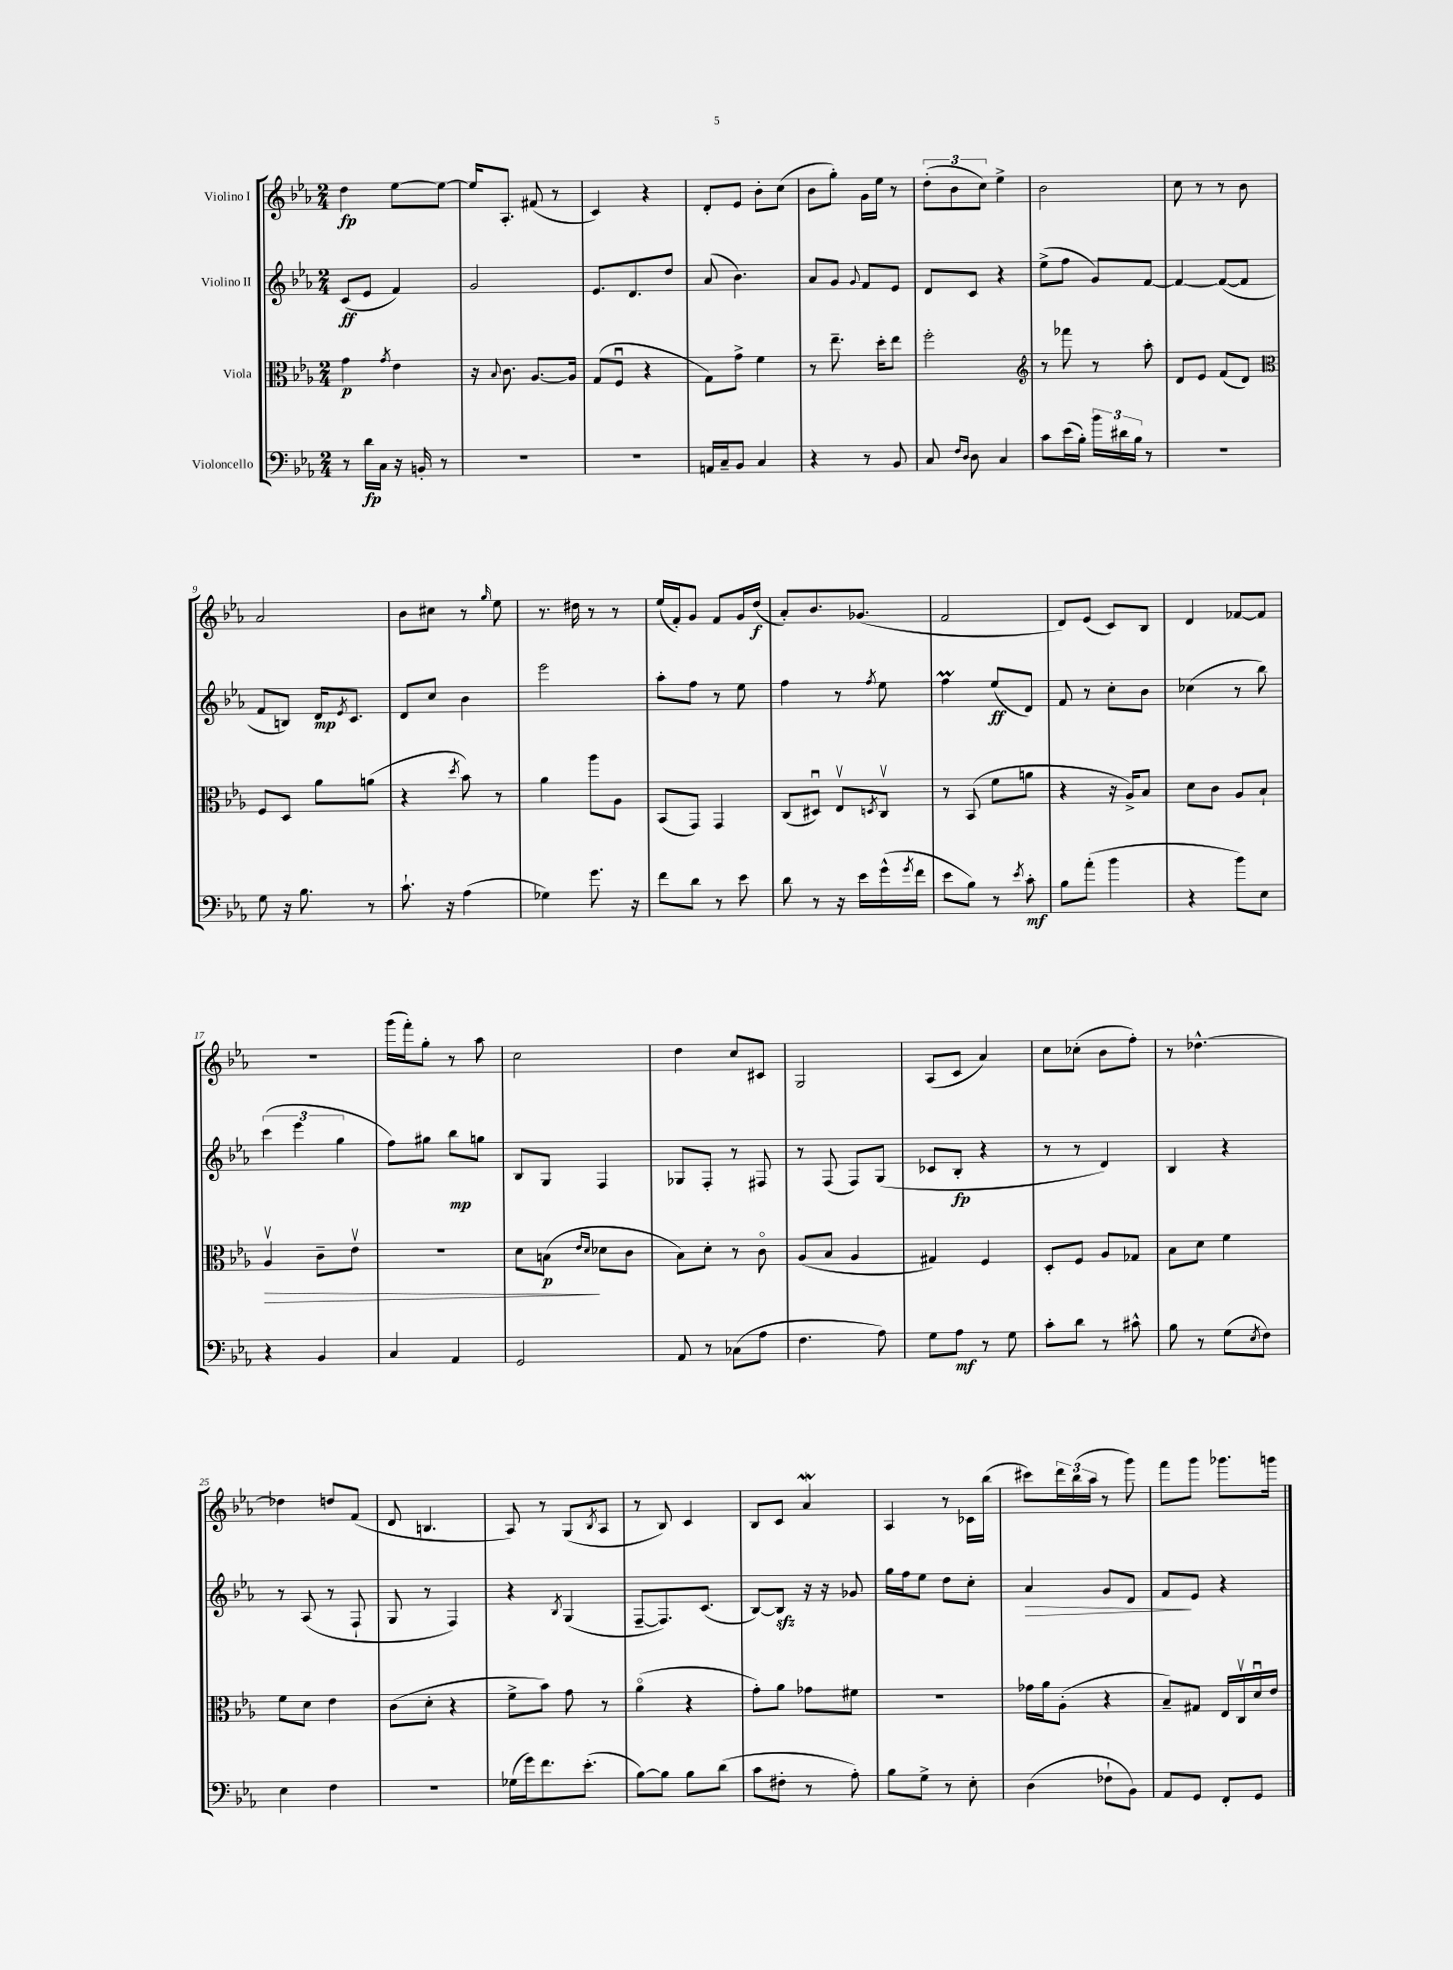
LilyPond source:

<<
\new StaffGroup <<
\new Staff = "s0" \with { instrumentName = "Violino I" } {
    \clef treble \key ees \major \numericTimeSignature \time 2/4
    d''4\fp ees''8~ ees''8~ |
    ees''16 aes8.-. fis'8( r8 |
    c'4) r4 |
    d'8-. ees'8 bes'8-. c''8( |
    bes'8 g''8-.) g'16 ees''16 r8 |
    \tuplet 3/2 { d''8-.( bes'8 c''8) } ees''4-> |
    bes'2 |
    c''8 r8 r8 bes'8 |
    aes'2 |
    bes'8 cis''8 r8 \grace { g''16 } ees''8 |
    r8. dis''16 r8 r8 |
    ees''16( f'16-.) g'8 f'8 g'16 d''16\f( |
    aes'8-.) bes'8. ges'8.( |
    f'2 |
    d'8) ees'8( c'8) bes8 |
    d'4 fes'8~ fes'8 |
    r2 |
    g'''16( f'''16-.) g''8-. r8 aes''8 |
    c''2 |
    d''4 c''8 cis'8 |
    g2 |
    aes8( c'8 aes'4) |
    c''8 ces''8-.( bes'8 f''8-.) |
    r8 des''4.~-^ |
    des''4 d''8 f'8( |
    d'8 b4. |
    aes8) r8 g8( \acciaccatura { bes8 } aes8 |
    r8 bes8) c'4 |
    bes8 c'8 aes'4\mordent |
    aes4 r8 ces'16 bes''16( |
    cis'''8) \tuplet 3/2 { d'''16 bes''16( aes''16 } r8 g'''8) |
    f'''8 g'''8 ges'''8. g'''16 \bar "|." |
}
\new Staff = "s1" \with { instrumentName = "Violino II" } {
    \clef treble \key ees \major \numericTimeSignature \time 2/4
    c'8\ff( ees'8 f'4) |
    g'2 |
    ees'8. d'8. d''8 |
    aes'8( bes'4.) |
    aes'8 g'8 \appoggiatura { g'8 } f'8 ees'8 |
    d'8 c'8 r4 |
    ees''8->( f''8 g'8) f'8~ |
    f'4~ f'8~( f'8 |
    f'8 b8) d'16\mp \acciaccatura { ees'8 } c'8. |
    d'8 c''8 bes'4 |
    ees'''2 |
    aes''8-. f''8 r8 ees''8 |
    f''4 r8 \acciaccatura { f''8 } ees''8 |
    f''4\prall ees''8\ff( d'8) |
    f'8 r8 c''8-. bes'8 |
    ces''4( r8 bes''8) |
    \tuplet 3/2 { c'''4( ees'''4 g''4 } |
    f''8) gis''8 bes''8\mp g''8 |
    bes8 g8 f4 |
    ges8 f8-. r8 fis8 |
    r8 f8( f8) g8( |
    ces'8 bes8-.\fp r4 |
    r8 r8 d'4) |
    bes4 r4 |
    r8 aes8( r8 f8-! |
    g8 r8 f4) |
    r4 \acciaccatura { bes8 } g4( |
    f8~-- f8.) c'8.( |
    bes8~) bes8\sfz r16 r16 ges'8 |
    g''16 f''16 ees''8 d''8 c''8-. |
    aes'4\> g'8 d'8 |
    f'8\! ees'8 r4 \bar "|." |
}
\new Staff = "s2" \with { instrumentName = "Viola" } {
    \clef alto \key ees \major \numericTimeSignature \time 2/4
    g'4\p \acciaccatura { g'8 } ees'4 |
    r16 \appoggiatura { bes8 } c'8. aes8.~ aes16 |
    g8( f8\downbow r4 |
    g8) g'8-> f'4 |
    r8 ees''8.-- d''16-. ees''8 |
    f''2-. |
    \clef treble r8 fes'''8 r8 aes''8-. |
    d'8 ees'8 f'8( d'8) |
    \clef alto f8 d8 aes'8 a'8( |
    r4 \acciaccatura { d''8 } bes'8) r8 |
    aes'4 aes''8 aes8 |
    bes,8( g,8) g,4 |
    c8( dis8\downbow) ees8\upbow \acciaccatura { d8 } c8\upbow |
    r8 bes,8( f'8 a'8 |
    r4 r16 aes16->) bes8 |
    d'8 c'8 aes8 bes8-! |
    aes4\upbow\> c'8-- ees'8\upbow |
    R2 |
    d'8 b8\p\!( \grace { ees'16 d'16 } des'8 c'8 |
    bes8) d'8-. r8 c'8\flageolet |
    aes8( bes8 aes4 |
    gis4) f4 |
    d8-. f8 aes8 ges8 |
    bes8 d'8 f'4 |
    f'8 d'8 ees'4 |
    c'8( d'8-. r4 |
    f'8-> bes'8) g'8 r8 |
    aes'4\flageolet( r4 |
    g'8-.) aes'8 ges'8 fis'8 |
    r2 |
    ges'16 aes'16 aes8-.( r4 |
    bes8--) gis8 ees16 c16\upbow d'16\downbow ees'16 \bar "|." |
}
\new Staff = "s3" \with { instrumentName = "Violoncello" } {
    \clef bass \key ees \major \numericTimeSignature \time 2/4
    r8 d'16\fp c16 r16 b,16-. r8 |
    R2 |
    R2 |
    a,16 c16-- bes,8 c4 |
    r4 r8 bes,8 |
    c8 \grace { f16 d16 } d8 c4 |
    c'8 ees'16( bes16-.) \tuplet 3/2 { bes'16 dis'16 bes16 } r8 |
    R2 |
    g8 r16 bes8. r8 |
    c'8.-! r16 aes4( |
    ges4) g'8. r16 |
    f'8 d'8 r8 ees'8 |
    d'8 r8 r16 ees'16 g'16-^( \acciaccatura { g'8 } f'16 |
    ees'8 bes8) r8 \acciaccatura { ees'8 } c'8-.\mf |
    bes8 aes'8-.( bes'4 |
    r4 bes'8) ees8 |
    r4 bes,4 |
    c4 aes,4 |
    g,2 |
    aes,8 r8 ces8( aes8 |
    f4. aes8) |
    g8 aes8\mf r8 g8 |
    c'8-. d'8 r8 cis'8-^ |
    bes8 r8 g8( \acciaccatura { ees8 } f8) |
    ees4 f4 |
    R2 |
    ges16( g'16) f'8. ees'8.-.( |
    bes8~) bes8 bes8 d'8( |
    c'8 fis8-. r8 aes8-.) |
    bes8 g8-> r8 ees8-. |
    d4( fes8-! bes,8) |
    aes,8 g,8 f,8-. g,8 \bar "|." |
}
>>
>>
